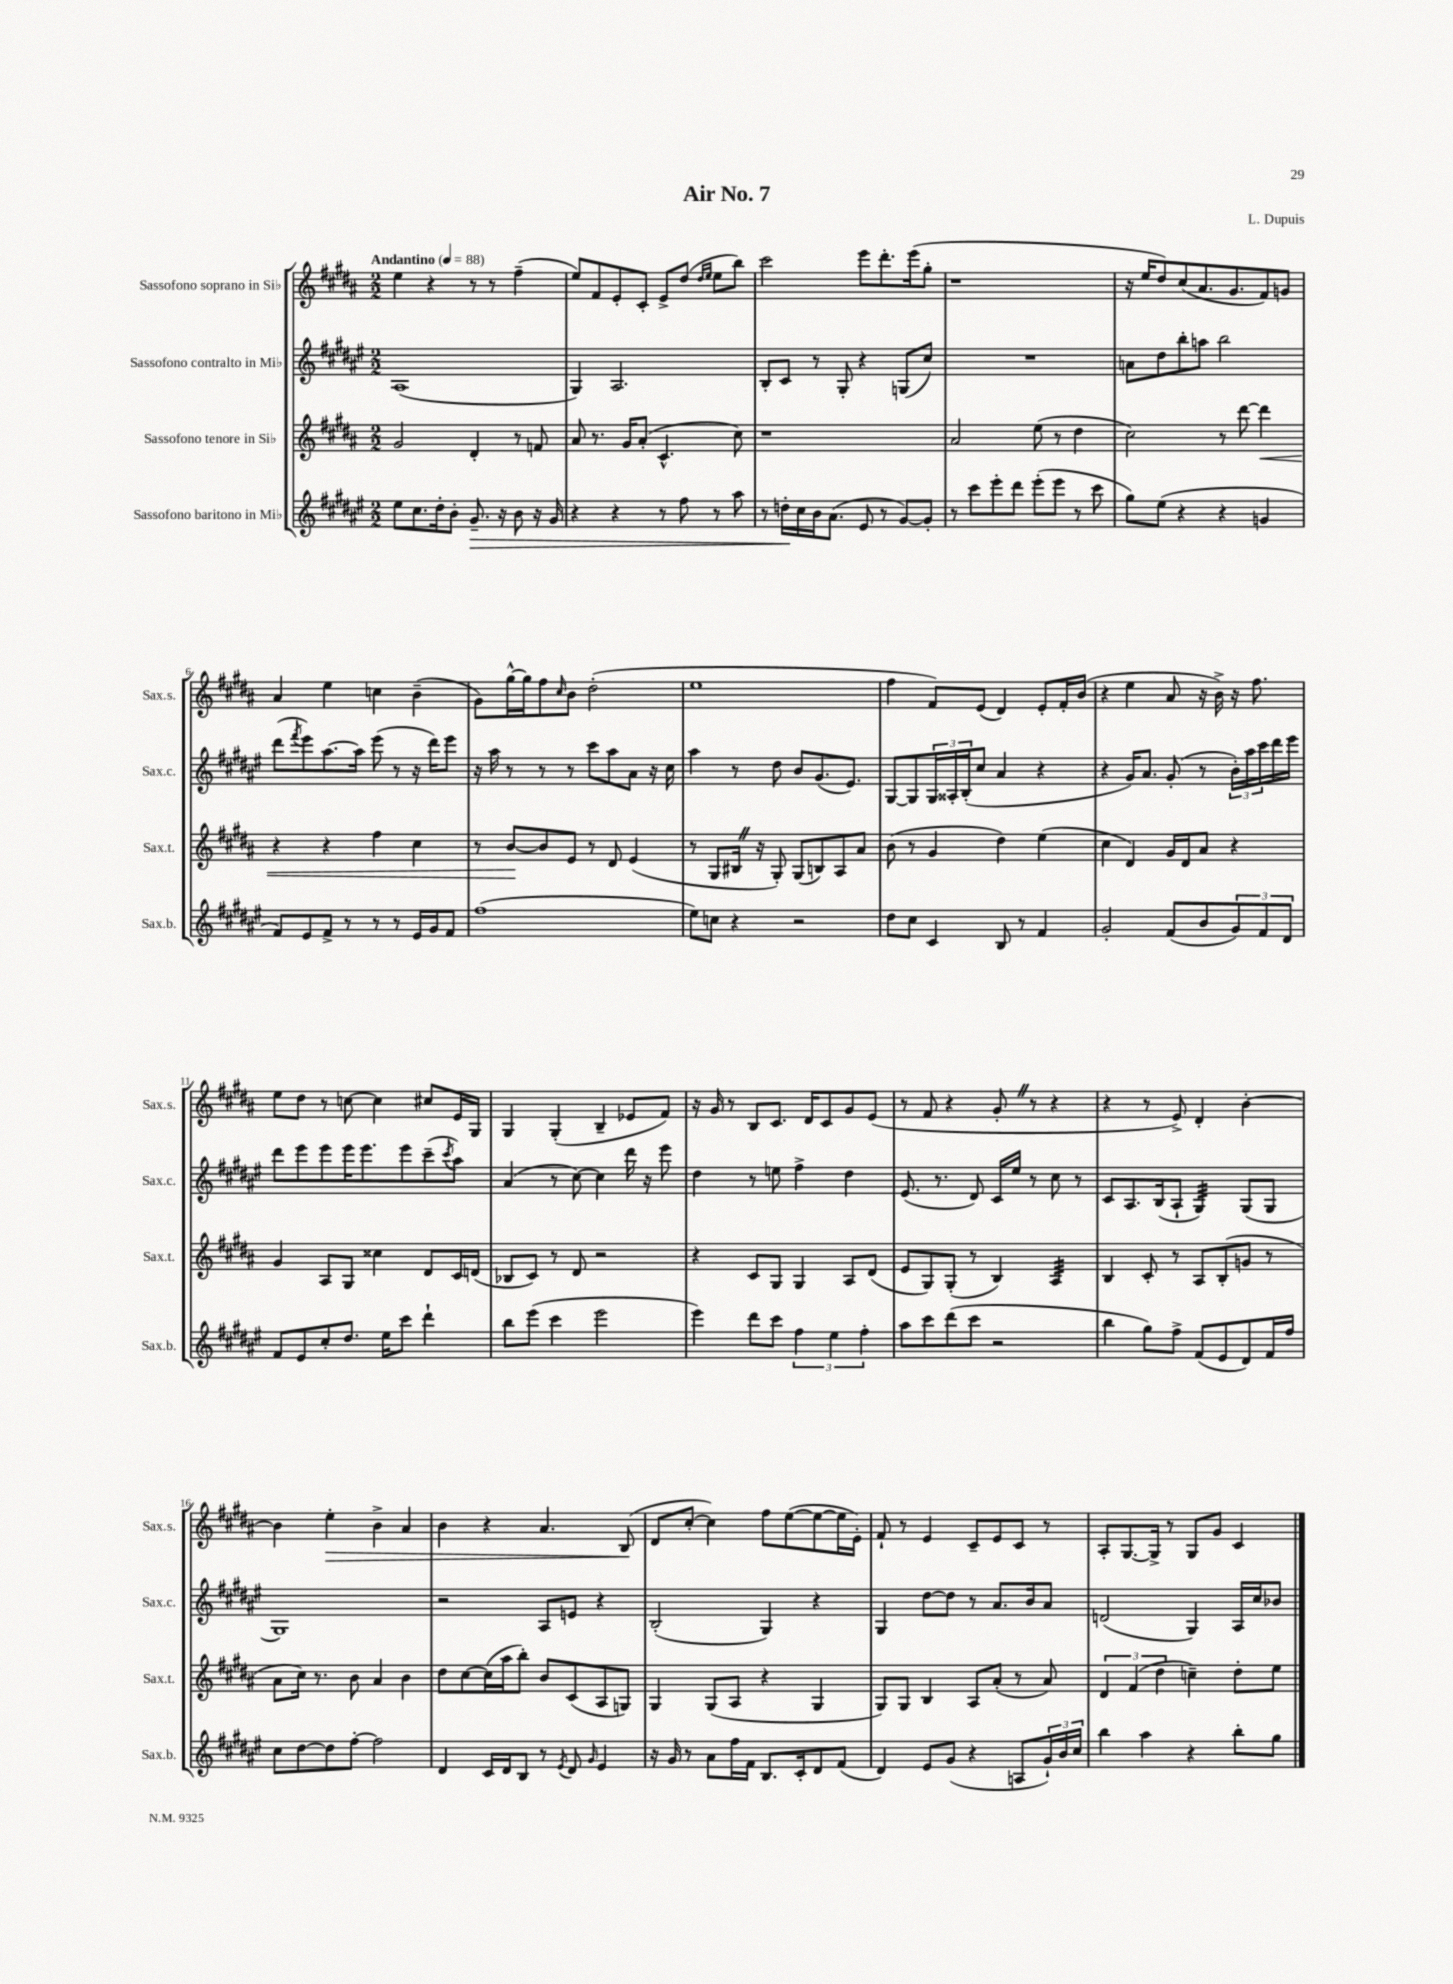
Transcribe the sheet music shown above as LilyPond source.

\header { title = "Air No. 7" composer = "L. Dupuis" }
<<
\new StaffGroup <<
\new Staff = "s0" \with { instrumentName = "Sassofono soprano in Sib" shortInstrumentName = "Sax.s." } {
    \clef treble \key b \major \numericTimeSignature \time 2/2 \tempo "Andantino" 4 = 88
    e''4 r4 r8 r8 fis''4--( |
    e''8) fis'8 e'8-. cis'8-. e'8-> dis''8( \grace { dis''16 e''16 } e''8 b''8) |
    cis'''2 e'''8 dis'''8.-. e'''16( gis''8-. |
    r1 |
    r16 e''16 dis''8) cis''8( ais'8. gis'8. fis'8) g'8 |
    ais'4 e''4 c''4 b'4--( |
    gis'8) gis''16~-^ gis''16 fis''8 \grace { cis''16 } b'8 dis''2-.( |
    e''1 |
    fis''4 fis'8) e'8( dis'4) e'8-. fis'16-. b'16( |
    r4 e''4 ais'8 r16 b'16->) r16 fis''8. |
    e''8 dis''8 r8 c''8~ c''4 cis''8 e'16 gis16 |
    gis4 gis4-.( b4-- ees'8 fis'8) |
    r16 gis'16 r8 b8 cis'8. dis'16 cis'8 gis'8 e'8( |
    r8 fis'8 r4 gis'8-. \once \override BreathingSign.text = \markup { \musicglyph "scripts.caesura.straight" } \breathe r8 r4 |
    r4 r8 e'8->) dis'4-. b'4~-. |
    b'4 e''4-.\> b'4-> ais'4 |
    b'4 r4 ais'4. b8\!( |
    dis'8 cis''8~-. cis''4) fis''8 e''8~( e''8~ e''16 e'16-.) |
    fis'8-! r8 e'4 cis'8-- e'8 cis'8 r8 |
    ais8-. gis8.~ gis16-> r8 gis8 gis'8 cis'4 \bar "|." |
}
\new Staff = "s1" \with { instrumentName = "Sassofono contralto in Mib" shortInstrumentName = "Sax.c." } {
    \clef treble \key fis \major \numericTimeSignature \time 2/2
    ais1( |
    gis4) ais2. |
    b8-. cis'8 r8 gis8-. r4 g8( cis''8) |
    R1 |
    a'8 dis''8 b''8-. a''8 b''2 |
    dis'''8( \acciaccatura { fis'''8 } eis'''8) ais''8.~ ais''16 eis'''8( r8 r16 dis'''16) eis'''8 |
    r16 ais''16 r8 r8 r8 cis'''8 ais''8 ais'8 r16 cis''16 |
    ais''4 r8 dis''8 b'8 gis'8.( eis'8.) |
    gis8~ gis8 \tuplet 3/2 { gis16 aisis16-. b16-.( } cis''8 ais'4 r4 |
    r4 gis'16) ais'8. gis'8-.( r8 \tuplet 3/2 { b'16-.) ais''16 cis'''16 } dis'''16 eis'''16 |
    dis'''8 eis'''8 eis'''8 eis'''16 eis'''8. eis'''8 cis'''8--( \acciaccatura { cis'''8 } ais''8) |
    ais'4( r8 cis''8~) cis''4 dis'''16 r16 eis'''8 |
    dis''4 r8 e''8 fis''4-> dis''4 |
    eis'8.( r8. dis'8) cis'16 eis''16 r8 cis''8 r8 |
    cis'8 ais8. b16( ais8-! gis4:32) gis8( gis8 |
    gis1) |
    r2 ais8 e'8 r4 |
    b2-.( gis4) r4 |
    gis4 dis''8~ dis''8 r8 ais'8. b'16 ais'8 |
    d'2( gis4) ais16 cis''16 bes'8 \bar "|." |
}
\new Staff = "s2" \with { instrumentName = "Sassofono tenore in Sib" shortInstrumentName = "Sax.t." } {
    \clef treble \key b \major \numericTimeSignature \time 2/2
    gis'2 dis'4-. r8 f'8 |
    ais'8 r8. gis'16 ais'8-.( cis'4.-^ cis''8) |
    r1 |
    ais'2 e''8( r8 dis''4 |
    cis''2) r8 dis'''8~ dis'''4\< |
    r4 r4 fis''4 cis''4 |
    r8 b'8~\! b'8 e'8 r8 dis'8 e'4( |
    r8 gis8 bis16 \once \override BreathingSign.text = \markup { \musicglyph "scripts.caesura.straight" } \breathe r16 gis8-.) gis8( b8) ais8 ais'8 |
    b'8( r8 gis'4 dis''4) e''4( |
    cis''4 dis'4) gis'16 dis'16 ais'8 r4 |
    gis'4 ais8 gis8 cisis''4 dis'8 cis'16 d'16( |
    bes8 cis'8) r8 dis'8 r2 |
    r4 cis'8 gis8 gis4 ais8 dis'8( |
    e'8 gis8) gis8-.( r8 b4) ais4:32 |
    b4 cis'8-. r8 ais8 b8-.( g'8 r8 |
    ais'8 cis''16) r8. b'8 ais'4 b'4 |
    dis''8 cis''8~ cis''16( ais''16 b''8-.) b'8 cis'8( ais8 g8) |
    gis4 gis8( ais8 r4 gis4 |
    gis8) gis8 b4 ais8 ais'8-.( r8 ais'8) |
    \tuplet 3/2 { dis'4 fis'4( dis''4 } c''4--) dis''8-. e''8 \bar "|." |
}
\new Staff = "s3" \with { instrumentName = "Sassofono baritono in Mib" shortInstrumentName = "Sax.b." } {
    \clef treble \key fis \major \numericTimeSignature \time 2/2
    eis''8 cis''8. dis''16-. b'8-. gis'8.--\> r16 b'8 r16 gis'16 |
    r4 r4 r8 fis''8 r8 ais''8 |
    r8 d''16-.\! cis''16 b'16 ais'8.( eis'8 r8 gis'8~) gis'8-. |
    r8 cis'''8 eis'''8-. dis'''8 eis'''8-.( eis'''8 r8 cis'''8 |
    gis''8) eis''8( r4 r4 g'4 |
    fis'8) eis'8 fis'8-> r8 r8 r8 eis'16 gis'16 fis'8 |
    fis''1( |
    eis''8) c''8 r4 r2 |
    dis''8 cis''8 cis'4 b8 r8 fis'4 |
    gis'2-. fis'8( b'8 \tuplet 3/2 { gis'8) fis'8 dis'8 } |
    fis'8 eis'8 cis''8-. dis''8. eis''16 cis'''8 dis'''4-! |
    b''8 eis'''8( cis'''4 eis'''2 |
    eis'''4) dis'''8 cis'''8 \tuplet 3/2 { fis''4 eis''4 fis''4-. } |
    ais''8 cis'''8 dis'''8( cis'''8 r2 |
    b''4 gis''8) fis''8-> fis'8( eis'8 dis'8) fis'16 fis''16 |
    cis''8 dis''8~ dis''8 fis''8~-. fis''2 |
    dis'4 cis'16 dis'16 b8 r8 \acciaccatura { eis'8 } dis'8 \grace { gis'16 } eis'4 |
    r16 gis'16 r8 ais'8 fis''16 fis'16 b8. cis'16-. dis'8 fis'8( |
    dis'4) eis'8 gis'8( r4 a8 \tuplet 3/2 { gis'16-!) b'16 cis''16 } |
    b''4 ais''4 r4 b''8-. gis''8 \bar "|." |
}
>>
>>
